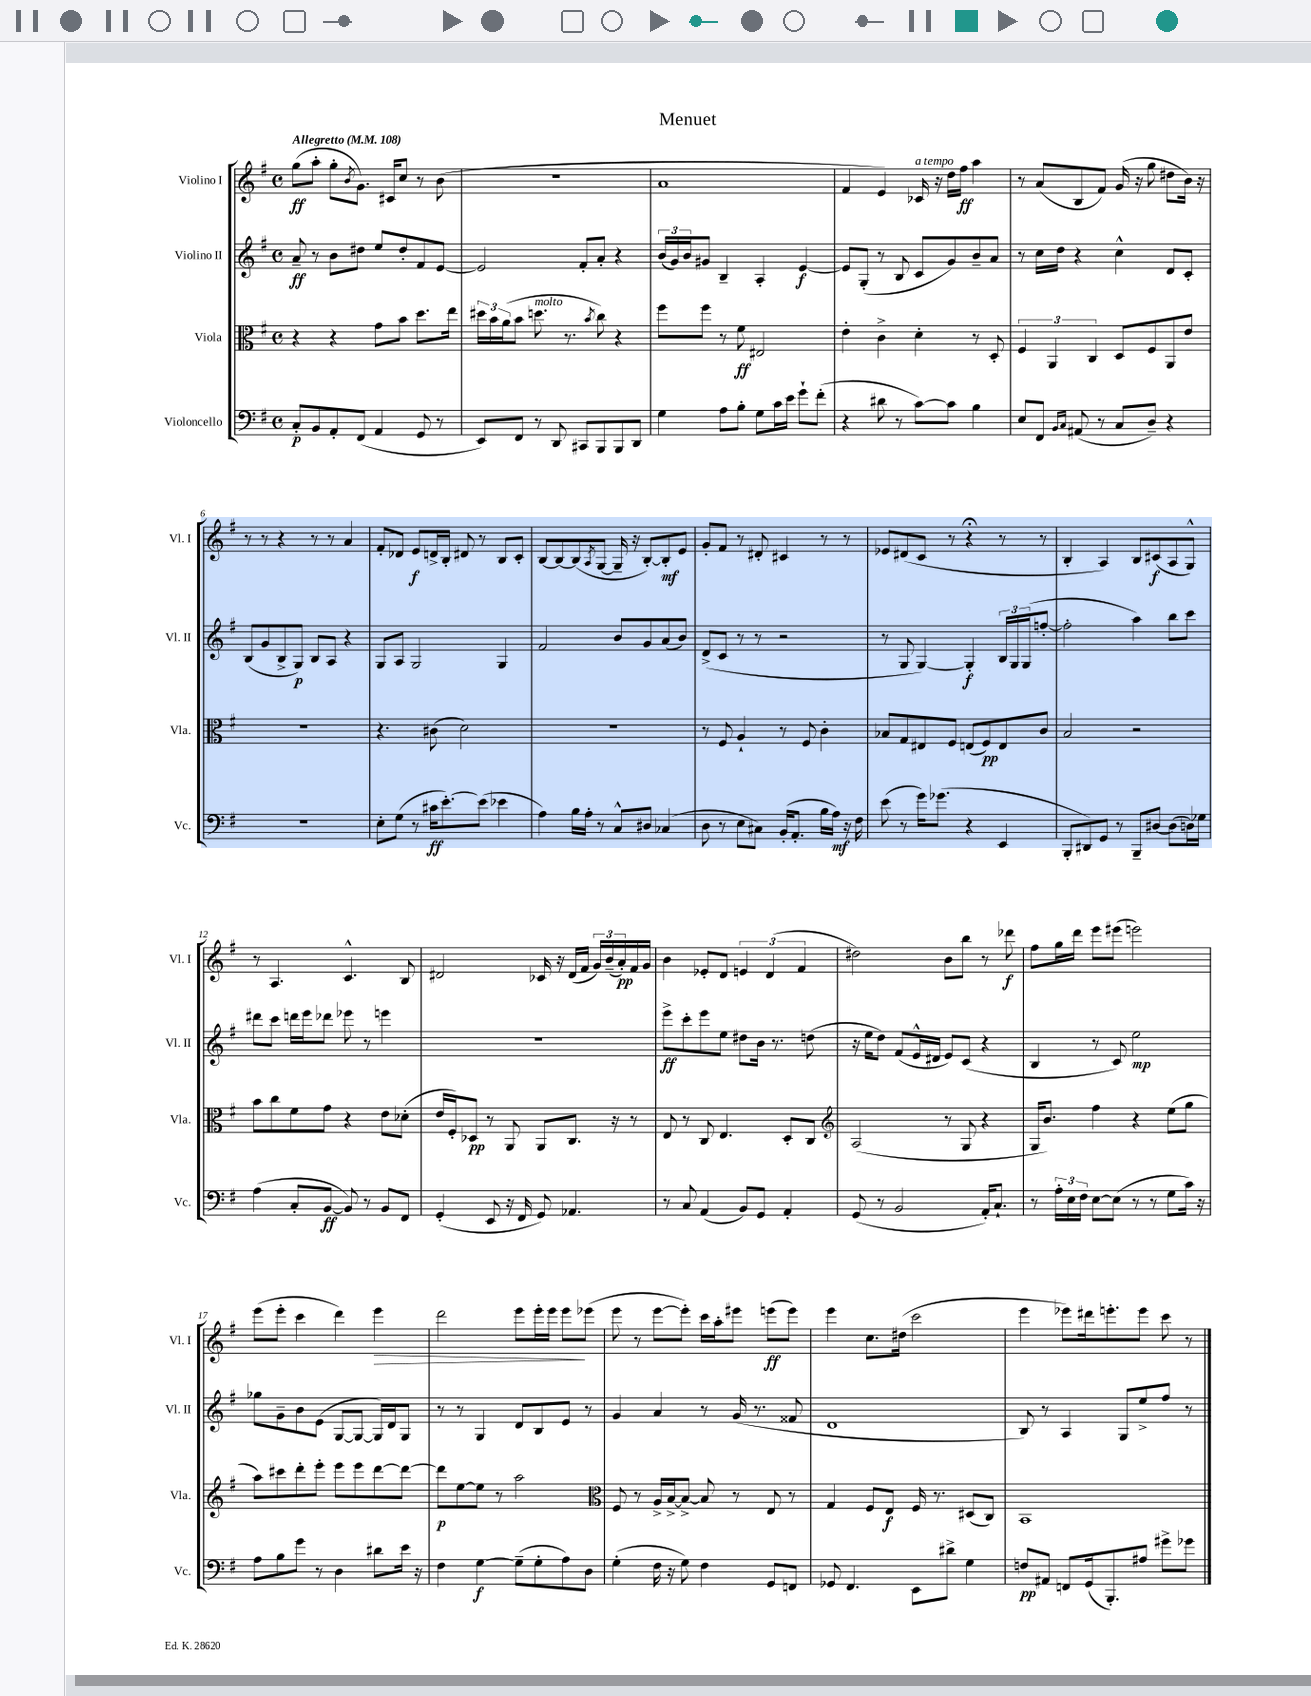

**kern	**kern	**kern	**kern
*staff4	*staff3	*staff2	*staff1
*clefF4	*clefC3	*clefG2	*clefG2
*k[f#]	*k[f#]	*k[f#]	*k[f#]
*M4/4	*M4/4	*M4/4	*M4/4
*met(c)	*met(c)	*met(c)	*met(c)
*MM108	*MM108	*MM108	*MM108
8C'	4r	8a~	(8gg
8BB	.	8r	8aa'
8AA'	4r	8b	8gg'
.	.	.	8qb
(8FF#	.	8dd#	8.g)
4AA	8g	8ee	.
.	.	.	16c#
.	8b	8dd#'	8cc
8GG	8.dd	8f#	8r
8r	.	[8e	(8b
.	16ee	.	.
=	=	=	=
8EE)	24dd#	2e]	1r
.	24b	.	.
.	(24a	.	.
8FF#	8b	.	.
8r	8.dd	.	.
8DD	.	.	.
.	8.r	.	.
8CC#	.	8f#'	.
.	8qb	.	.
8BBB	8cc)	8a'	.
8BBB	4r	4r	.
8DD	.	.	.
=	=	=	=
4G	8ff#	(24b	1a
.	.	24g)	.
.	.	24b	.
.	8ff#	8g#	.
8A	8r	4B~	.
8B'	8f#	.	.
8G	2E#	4A'	.
16c	.	.	.
16e	.	.	.
8g`	.	[4e	.
(8f#'	.	.	.
=	=	=	=
4r	4e'	8e]	4f#
.	.	(8G'	.
8d#	4c^	8r	4e)
8r	.	8B	.
[8c)	4d'	8c	16c-
.	.	.	16r
8c]	.	8g)	16dd
.	.	.	16ff#
4B	8r	8b~	4aa
.	8D'	8a	.
=	=	=	=
8E	6F#	8r	8r
8FF#	.	16cc	(8a
.	6AA	.	.
.	.	16dd	.
16qqBB	.	.	.
16qqC	.	.	.
(8AA#	.	4r	8B
.	6C	.	.
8r	.	.	8f#)
8C	8D	4cc^^	(16g
.	.	.	16r
8D~)	8F#	.	8gg
4r	8AA	8d	8dd#
.	8e	8c'	16b)
.	.	.	16r
=	=	=	=
1r	1r	(8B	8r
.	.	8g	8r
.	.	8B^	4r
.	.	8G)	.
.	.	8B	8r
.	.	8A	8r
.	.	4r	4a
=	=	=	=
8E'	4.r	8G	8f#'
(8G	.	8A	8d-
8r	.	2G	8e
16c#	(8c#	.	16d^
[8.e')	.	.	16B'
.	2d)	.	8d#
(8e]	.	.	8r
4e-	.	4G	8B
.	.	.	8c'
=	=	=	=
4A)	1r	2f#	[8B
.	.	.	8B_
16B	.	.	(8B]
16A'	.	.	.
.	.	.	8qA
8r	.	.	[8G
8C^^	.	8b	16G~]
.	.	.	16r
8D#	.	8g	[8B')
(4C-	.	(8a	8B']
.	.	8b)	8e
=	=	=	=
8D	8r	(8d^	8g'
8r	8F#	8c	8f#
8E	4A`	8r	8r
8C#)	.	8r	8d#'
(16BB'	8r	2r	4c#
8.AA'	.	.	.
.	8F#	.	.
16B	4c'	.	8r
16A)	.	.	.
16r	.	.	8r
16F#	.	.	.
=	=	=	=
(8e	8B-	8r	8e-
8r	8G	8G	(8d#
16g)	8E#	[4G)	8c
(8.g-	.	.	.
.	8F#	.	8r
4r	(8E	4G']	4r;
.	8F#)	.	.
4EE	8E	24B	8r
.	.	24G	.
.	.	(24G	.
.	8c	[8ff'	8r
=	=	=	=
8BBB'	2B	2ff']	4B'
8DD#)	.	.	.
8GG	.	.	4A)
8r	.	.	.
8BBB~	2r	4aa)	8B
[8D#	.	.	(8c#
(8D#]	.	8bb	8A
16D)	.	8ccc	8G^^)
16G-	.	.	.
=	=	=	=
(4A	8b	8ddd#	8r
.	8cc	8ccc	4.A
8C'	8f#	16ddd	.
.	.	16eee	.
[8BB	8g	8ddd-	.
8BB])	4r	8eee-	4.c^^
8r	.	8r	.
8BB	8e	4eee	.
8FF#	(8d-'	.	8B
=	=	=	=
(4GG'	16e	1r	2d#
.	16F#')	.	.
.	8D-	.	.
8EE	8r	.	.
16r	8AA	.	.
16FF#	.	.	.
8GG)	8AA	.	16c-
.	.	.	16r
4.AA-	8.C	.	(16d#
.	.	.	16f#
.	.	.	24g)
.	.	.	(24b~
.	16r	.	.
.	.	.	24a')
.	8r	.	16f#
.	.	.	16g
=	=	=	=
8r	8E	8eee^	4b
8C	8r	8ccc'	.
(4AA	8C	8eee	8e-'
.	4.E	8ee	8d
8BB)	.	8dd#	6e
8GG	.	16b	.
.	.	.	(6d
.	.	8.r	.
4AA'	8D'	.	.
.	.	.	6f#
.	8C	(8dd	.
=	=	=	=
*	*clefG2	*	*
(8GG	(2A	16r	2dd#)
.	.	16ee	.
8r	.	8dd)	.
2BB	.	(8f#	.
.	.	16e^^	.
.	.	16d#	.
.	8r	8e)	8b
.	8G	(8c	8bb
16AA')	4r	4r	8r
8.C`	.	.	.
.	.	.	8ddd-
=	=	=	=
8r	16G	4B	8ff#
.	8.b)	.	.
24A'	.	.	16gg
24E	.	.	.
.	.	.	16ddd
24F#	.	.	.
[8E	4ff#	8r	8eee
(8E]	.	8c)	(8eee#
8r	4r	2ee	2eee)
8r	.	.	.
8G	(8ee	.	.
16c)	8gg	.	.
16r	.	.	.
=	=	=	=
8A	8aa)	8gg-	(8eee
8B	8ccc#	8g~	8eee'
8g	8ddd'	8b	4ccc
8r	8eee'	(8e	.
4D	8eee	[8G	4ddd)
.	8eee	8G_	.
8d#	[8ddd	16G])	4eee
.	.	16d	.
16e	8ddd_	8G	.
16r	.	.	.
=	=	=	=
4F#	8ddd]	8r	2ddd
.	[8ee	8r	.
[4G	8ee]	4G	.
.	8r	.	.
(8G~]	2aa	8d	8eee
8G'	.	8B	16eee'
.	.	.	16eee
8A)	.	8e	8eee
8D	.	8r	(8eee-
=	=	=	=
*	*clefC3	*	*
(4G'	8F#	4g	8eee
.	8r	.	8r
16F#	16A^	4a	[8eee
16r	[16B^	.	.
8G)	8B^_	.	8eee'])
4F#	8B]	8r	16ccc
.	.	.	16aa'
.	8r	(16g	8eee#
.	.	8.r	.
8GG	8E	.	(8eee
8FF	8r	8f##	8eee)
=	=	=	=
8GG-	4G	1d	4eee
4.FF#	.	.	.
.	8F#	.	8.cc
.	8E	.	.
.	.	.	(16dd#
8EE	16F#	.	2ccc
.	8.r	.	.
8d#^	.	.	.
4G	(8D#	.	.
.	8C)	.	.
=	=	=	=
8F	1BB	8B)	4eee
8AA#	.	8r	.
8FF	.	4A	8eee-)
(16GG	.	.	16ddd#
8.BBB')	.	.	8.eee'
.	.	8G	.
8A#	.	8ee^	8eee
8g#^	.	8ff#	8ccc
8g-	.	8r	8r
==	==	==	==
*-	*-	*-	*-
